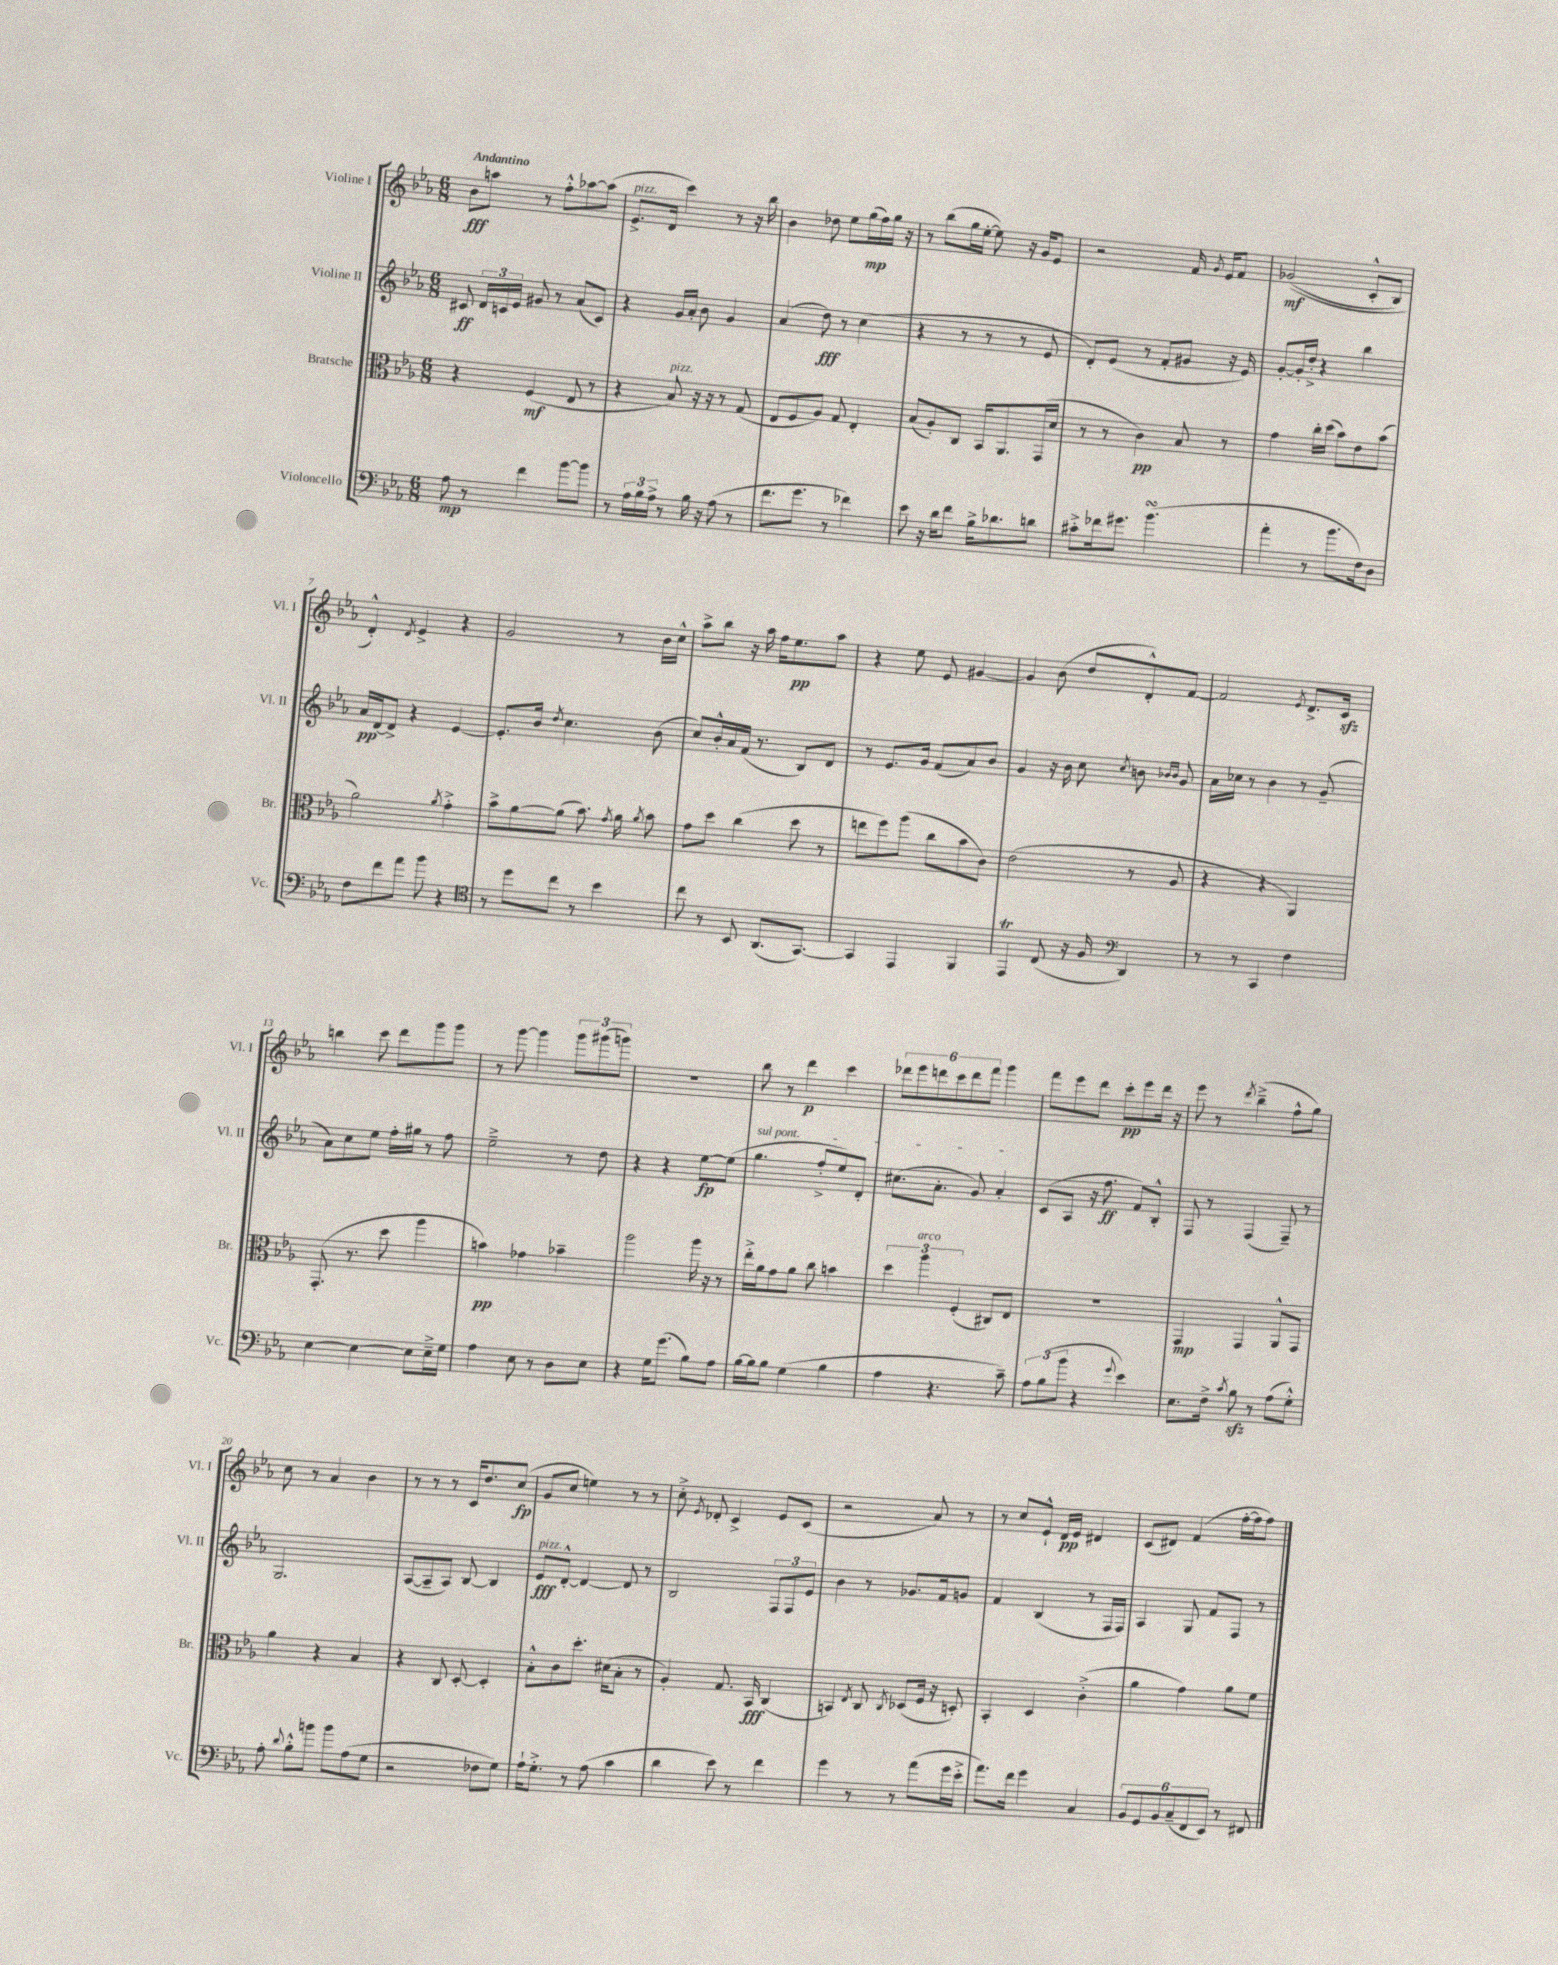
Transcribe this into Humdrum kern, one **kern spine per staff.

**kern	**kern	**kern	**kern
*staff4	*staff3	*staff2	*staff1
*clefF4	*clefC3	*clefG2	*clefG2
*k[b-e-a-]	*k[b-e-a-]	*k[b-e-a-]	*k[b-e-a-]
*M6/8	*M6/8	*M6/8	*M6/8
8A-	4r	8c#	8b-
8r	.	24d	8aa
.	.	24c	.
.	.	24e-	.
4f	(4F	8g#	8r
.	.	8r	8ff'^^
[8b-	8E-	(8a-	[8aa-
8b-]	8r	8c)	(8aa-]
=	=	=	=
8r	4r	4r	8.e-^
24A-	.	.	.
24B-	.	.	.
.	.	.	16d
24A-^	.	.	.
8r	8B-)	16g	4ccc)
.	.	16a-'	.
16B-	16r	8b-	.
16r	16r	.	.
(8A-	8r	4g	8r
8r	(8G	.	16r
.	.	.	16bb-
=	=	=	=
8.f	8E-	(4a-	4b-
.	8F	.	.
8.g	.	.	.
.	8A-)	8dd)	8dd-
8r	8G	8r	8ee-
4f-)	4E-'	(4cc	(16gg
.	.	.	16ff)
.	.	.	16gg
.	.	.	16r
=	=	=	=
8e-	(8B-	4r	8r
16r	8A-')	.	(8bb-
16d	.	.	.
8f	8C	8r	16gg
.	.	.	[16ee-'
16B-^	16BB-	8r	8ee-])
8.d-	8.AA-	.	.
.	.	8r	16r
.	.	.	16g
8d	(16GG	8e-	8e-
.	16d	.	.
=	=	=	=
8c#'^	8r	8d')	2r
16f-	8r	(8e-	.
8.g#	.	.	.
.	4c)	8r	.
(4.b-	.	8f'	.
.	8B-	8g#	16f
.	.	.	8qg
.	.	.	16e-
.	8r	16r	8f
.	.	16e-)	.
=	=	=	=
4a-'	4g	[8g'	&((2g-
.	.	16g']	.
.	.	16dd'^	.
8r	16cc'	4r	.
.	(16dd	.	.
8.b-	8b-)	.	.
.	8e-	4bb-	8c'^^
16F)	.	.	.
8D	(8b-	.	8B-)
=	=	=	=
8F	2a-)	16a-	4d'^^&)
.	.	[16d	.
8f	.	8d^]	.
.	.	.	8qd
8a-	.	4r	4e-^
8b-	.	.	.
.	8qa-	.	.
4r	4g'^	[4e-	4r
=	=	=	=
*clefC4	*	*	*
8r	8b-^	8.e-']	2g
8dd	[8a-	.	.
.	.	16b-	.
.	.	8qdd	.
8cc	(8a-]	4.cc	.
8r	8.b-)	.	.
4b-	.	.	8r
.	8qg	.	.
.	16a-	.	.
.	8qa-	.	.
.	8b-	(8b-	16b-
.	.	.	16cc^^
=	=	=	=
8cc	8g	8cc)	8aa-^
8r	8dd	16b-'^^	8bb-
.	.	16a-	.
8BB-	(4cc	(16f	16r
.	.	8.r	16aa-
(8.AA-	.	.	16ff
.	.	.	8.ee-
.	8dd	8B-)	.
[8.GG)	.	.	.
.	8r	8d	8aa-
=	=	=	=
4GG]	8ee	8r	4r
.	8ff)	8.e-	.
4EE-	(8aa-	.	8ee-
.	.	16g	.
.	8cc	(8f	8e-
4FF	8b-	8a-)	[4g#
.	8c)	8b-	.
=	=	=	=
4EE-	(2e-	4g	4g#]
(8C	.	16r	(8b-
.	.	16b-	.
16r	.	8cc	8dd
16F	.	.	.
*clefF4	*	*	*
.	.	8qcc	.
4DD)	8r	8b	8d'^^)
.	.	16qqb-	.
.	.	16qqb-	.
.	8A-	8g	[8f
=	=	=	=
8r	4r	16a-	2f]
.	.	16cc-	.
8r	.	8r	.
4CC	4r	4b-	.
.	.	.	8qe-
4F	4AA-)	8r	8.d^
.	.	(8g~	.
.	.	.	16c
=	=	=	=
[4E-	(8.GG'	8a-)	4bb
.	.	8cc	.
.	8.r	.	.
4E-_	.	8ee-	8ccc
.	8dd	16ff'	8ddd
.	.	16gg#	.
8E-]	4aa-	8r	8ggg
16E-~^	.	8ff	8ggg
16G	.	.	.
=	=	=	=
4A-	4b)	2ee-~^	8r
.	.	.	[8ggg
8E-	4g-	.	4ggg]
8r	.	.	.
8D	4b-~	8r	12ggg
.	.	.	(12ggg#
8E-	.	8dd	.
.	.	.	12ggg)
=	=	=	=
4r	2aa-	4r	2.r
16G	.	4r	.
(8.g	.	.	.
8B-)	16aa-	[8ee-	.
.	16r	.	.
8A-	8r	(8ee-]	.
=	=	=	=
[16B-	16ee-'^	4.gg	8bb-
16B-]	16a-	.	.
8B-	8g	.	8r
(4G	8a-	.	4ddd
.	8cc	8ff'^	.
4B-	4b	8ee-)	4ccc
.	.	8d'	.
=	=	=	=
4A-	6dd	(8.cc#	12ddd-
.	.	.	12eee-
.	6aa-	.	12ddd
.	.	8.a-'	.
4.r	.	.	12ccc
.	(6F'	.	12ddd
.	.	8g)	.
.	.	.	12fff
.	8C#)	4a-'	4ggg
8c~)	8E-	.	.
=	=	=	=
12A-	2.r	(8c	8fff
(12B-	.	.	.
.	.	8A-	8eee-
12b-	.	.	.
4r	.	16r	8ddd
.	.	8.ff	.
.	.	.	8ccc'
8qqg	.	.	.
4e-)	.	8f)	8eee-
.	.	8B-'^^	16ddd
.	.	.	16r
=	=	=	=
8.E-	4GG	8F	8eee-
.	.	8r	8r
16F^	.	.	.
8qc	.	.	8qddd
8B-	4GG	(4F	(4bb-~^
8r	.	.	.
(8A-	8AA-^^	8F~)	8ff^^
8G'^^)	8GG	8r	8gg)
=	=	=	=
8A-'	4a-	2.G	8cc
8qqd	.	.	.
8B-'^^	.	.	8r
8b	4r	.	4a-
8b	.	.	.
(8A-	4B-	.	4b-
8G	.	.	.
=	=	=	=
2r	4r	([8A-	8r
.	.	8A-~]	8r
.	8C	8A-)	8r
.	[8D'	[8B-	16c
.	.	.	8.dd
8F-	4D']	4B-]	.
8G)	.	.	(8cc
=	=	=	=
16A-`	8B-'^^	8e-	8g
8.G'^	.	.	.
.	8c	[8d'^^	8cc
8r	8.dd'	4d_	4ee)
(8A-	.	.	.
.	(16d#	.	.
4c	8B-'	8d]	8r
.	8r	8r	8r
=	=	=	=
4d	4A-')	2B-	8cc'^
.	.	.	8qe-
.	.	.	8d-'
8e-)	8.G	.	4c^
8r	.	.	.
.	16BB-	.	.
4f	(4C	12F	8e-
.	.	12F	.
.	.	.	(8c
.	.	12e-	.
=	=	=	=
4g	4BB)	4b-	2r
.	8qE-	.	.
8r	8C	8r	.
.	8qC	.	.
8r	(8D-	8.g-	.
(8a-	16F	.	8a-)
.	16r	16f	.
16g	8D')	8g	8r
16e-'^	.	.	.
=	=	=	=
8.a-)	4BB-'	4f	8r
.	.	.	8cc
16f	.	.	.
4g	4D	(4B-	8e-`^^
.	.	.	16d
.	.	.	16e-
4C	(4c'^	8r	4d#
.	.	16F	.
.	.	16F)	.
=	=	=	=
12BB-	4a-	4A-	(8c
12GG	.	.	.
.	.	.	8d#)
12BB-	.	.	.
(12C~	4g)	8G	(4f
12FF	.	.	.
.	.	8f	.
12EE-)	.	.	.
8r	8a-	8F	[16ff'
.	.	.	16ff]
8FF#	8f	8r	8ff)
==	==	==	==
*-	*-	*-	*-
